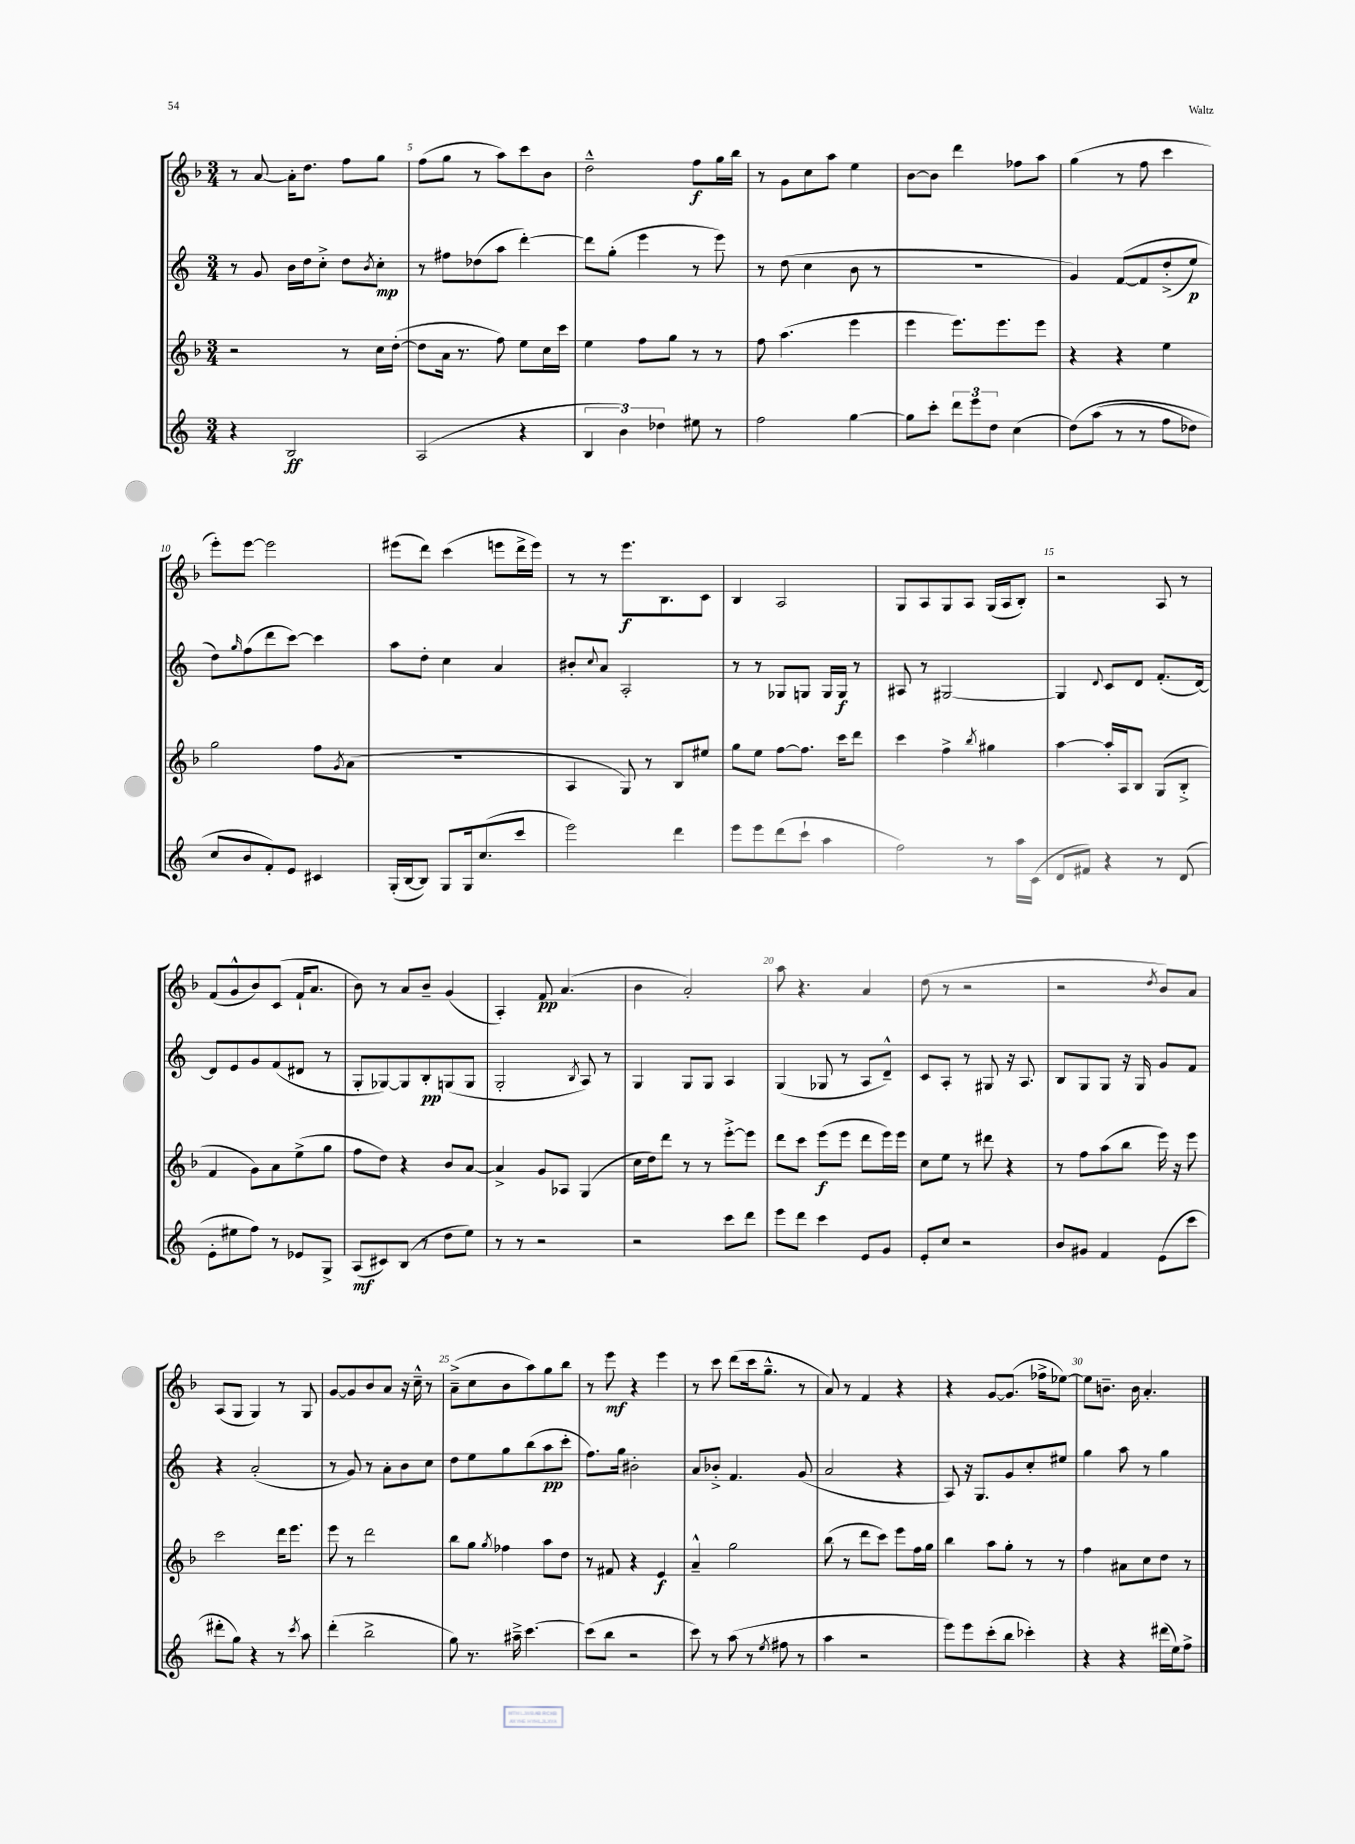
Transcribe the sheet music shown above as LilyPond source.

<<
\new StaffGroup <<
\new Staff = "s0" {
    \clef treble \key f \major \numericTimeSignature \time 3/4
    r8 a'8~ a'16-. d''8. f''8 g''8 |
    f''8( g''8 r8 a''8) c'''8 bes'8 |
    d''2---^ f''8\f g''16 bes''16 |
    r8 g'8 c''8 a''8 e''4 |
    bes'8~ bes'8 d'''4 fes''8 a''8 |
    g''4( r8 f''8 c'''4 |
    e'''8-.) e'''8~ e'''2 |
    eis'''8( d'''8) c'''4( e'''8 d'''16-> e'''16) |
    r8 r8 e'''8.\f bes8. c'8 |
    bes4 a2 |
    g8 a8 g8 a8 g16( a16 bes8-.) |
    r2 a8 r8 |
    f'8( g'8-^ bes'8) c'8( f'16-! a'8. |
    bes'8) r8 a'8 bes'8-- g'4( |
    a4-.) f'8\pp a'4.( |
    bes'4 a'2-.) |
    a''8 r4. a'4 |
    d''8( r8 r2 |
    r2 \acciaccatura { d''8 } bes'8) a'8 |
    a8( g8 g4) r8 g8 |
    g'8~ g'8 bes'8 a'8 r16 c''16---^ r8 |
    a'8--->( c''8 bes'8 a''8) g''8 bes''8 |
    r8 e'''8\mf r4 e'''4 |
    r8 c'''8 d'''8( c'''16 g''8.---^ r8 |
    a'8) r8 f'4 r4 |
    r4 g'8~ g'8.( fes''16-> ees''8~) |
    ees''8 b'8.-- b'16 a'4.-. \bar "|." |
}
\new Staff = "s1" {
    \clef treble \key c \major \numericTimeSignature \time 3/4
    r8 g'8 b'16 d''16 c''8-.-> d''8 \acciaccatura { b'8 } c''8-.\mp |
    r8 fis''8 des''8( a''8 d'''4~-.) |
    d'''8 g''8-.( e'''4 r8 e'''8) |
    r8 d''8( c''4 b'8 r8 |
    R2. |
    g'4) f'8~\( f'8 d''8-.->( e''8\p) |
    d''8\) \grace { g''16 } f''8( d'''8 c'''8~) c'''4 |
    a''8 d''8-. c''4 a'4 |
    bis'8-. \appoggiatura { c''8 } a'8 a2-. |
    r8 r8 ges8 g8 g16 g16\f r8 |
    ais8 r8 gis2~ |
    gis4 \appoggiatura { d'8 } c'8 d'8 f'8.-.( d'16~) |
    d'8 e'8 g'8 f'8( dis'8 r8 |
    g8-. ges8~) ges8 b8-.\pp g8( g8 |
    g2-. \acciaccatura { b8 } a8) r8 |
    g4 g8 g8 a4 |
    g4( ges8 r8 a8 d'8---^) |
    c'8 a8-. r8 gis8 r16 a8. |
    b8 g8 g8 r16 g16 g'8 f'8 |
    r4 a'2-.( |
    r8 g'8) r8 a'8-. b'8 c''8 |
    d''8 e''8 g''8 b''8( a''8\pp c'''8-. |
    f''8.) g''16 bis'2-. |
    a'8 bes'8-.-> f'4. g'8( |
    a'2 r4 |
    a8) r16 g8. g'8 c''8-. eis''8 |
    g''4 a''8 r8 g''4 \bar "|." |
}
\new Staff = "s2" {
    \clef treble \key f \major \numericTimeSignature \time 3/4
    r2 r8 c''16 d''16~-.( |
    d''8 a'16 r8. f''8) e''8 c''16 c'''16 |
    e''4 f''8 g''8 r8 r8 |
    f''8 a''4.( e'''4 |
    e'''4 e'''8.) e'''8. e'''8 |
    r4 r4 e''4 |
    g''2 f''8 \acciaccatura { g'8 } a'8( |
    R2. |
    a4 g8) r8 bes8 eis''8 |
    g''8 e''8 f''8~ f''8. c'''16 d'''8 |
    c'''4 f''4-> \acciaccatura { bes''8 } gis''4 |
    a''4~ a''16-. a16 bes8 g8( bes8-.-> |
    f'4 g'8) a'8 e''8->( g''8 |
    f''8 d''8) r4 bes'8 a'8~ |
    a'4-> g'8 aes8 g4( |
    c''16 d''16) d'''8 r8 r8 e'''8~-.-> e'''8 |
    d'''8 c'''8 e'''8\f( e'''8 d'''8 e'''16) e'''16 |
    c''8 e''8 r8 dis'''8 r4 |
    r8 f''8 a''8( bes''8 e'''16) r16 e'''8 |
    c'''2 d'''16 e'''8. |
    e'''8 r8 d'''2 |
    bes''8 g''8 \acciaccatura { g''8 } fes''4 a''8 d''8 |
    r8 fis'8 r4 e'4\f |
    a'4---^ g''2 |
    bes''8( r8 d'''8 c'''8) e'''8 f''16 g''16 |
    bes''4 a''8 g''8-. r8 r8 |
    f''4 ais'8 c''8 d''8 r8 \bar "|." |
}
\new Staff = "s3" {
    \clef treble \key c \major \numericTimeSignature \time 3/4
    r4 b2\ff |
    a2( r4 |
    \tuplet 3/2 { b4 b'4) des''4 } eis''8 r8 |
    f''2 g''4~ |
    g''8 c'''8-. \tuplet 3/2 { d'''8 e'''8 d''8 } c''4( |
    d''8)\( a''8( r8 r8 f''8 des''8) |
    c''8 b'8 f'8-.\) e'8 cis'4 |
    g16-.( b16~ b8) g8 g16 c''8.( c'''8 |
    e'''2) d'''4 |
    e'''8 e'''8 d'''8( c'''8-! a''4 |
    f''2) r8 a''16 c'16( |
    d'8 fis'8) r4 r8 d'8( |
    e'8-. eis''8 f''8) r8 ees'8 g8-> |
    a8\mf( cis'8) b8( r8 d''8 e''8) |
    r8 r8 r2 |
    r2 c'''8 d'''8 |
    e'''8 d'''8 c'''4 e'8 g'8 |
    e'8-. c''8 r2 |
    b'8 gis'8 f'4 e'8( c'''8 |
    dis'''8-. g''8) r4 r8 \acciaccatura { c'''8 } a''8 |
    d'''4-.( b''2-> |
    g''8) r8. ais''16---> c'''4.~ |
    c'''8( b''8 r2 |
    c'''8) r8 a''8( r8 \acciaccatura { e''8 } fis''8 r8 |
    a''4 r2 |
    e'''8) e'''8 c'''8-.( b''8 ces'''4-.) |
    r4 r4 dis'''16( e''16) f''8-> \bar "|." |
}
>>
>>
\layout { \context { \Score currentBarNumber = #4 \override BarNumber.break-visibility = ##(#f #t #t) barNumberVisibility = #(every-nth-bar-number-visible 5) } }
